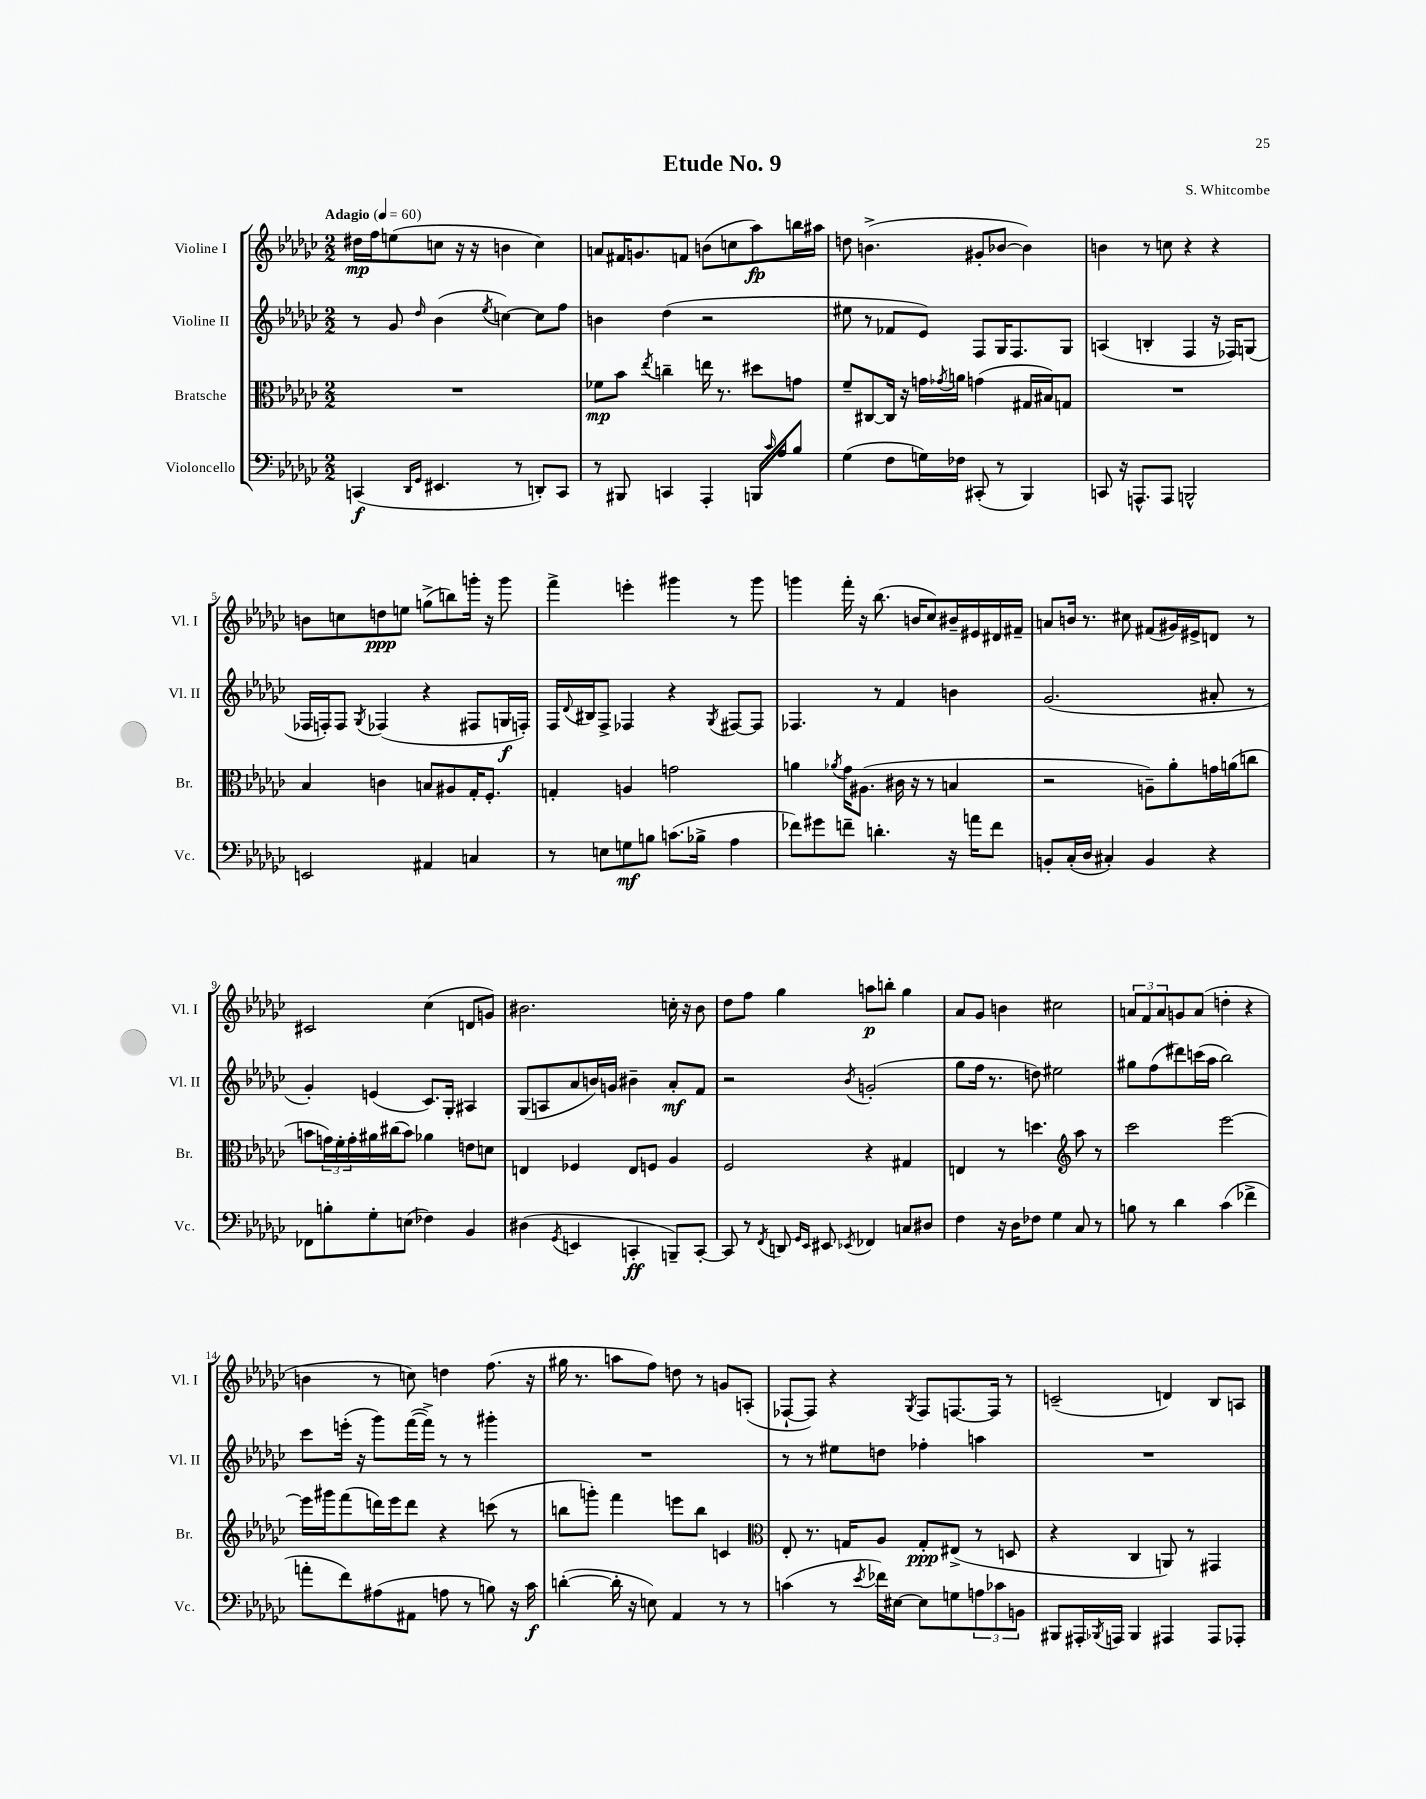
\header { title = "Etude No. 9" composer = "S. Whitcombe" }
<<
\new StaffGroup <<
\new Staff = "s0" \with { instrumentName = "Violine I" shortInstrumentName = "Vl. I" } {
    \clef treble \key ges \major \numericTimeSignature \time 2/2 \tempo "Adagio" 4 = 60
    dis''16\mp f''16 e''8( c''8 r16 r16 b'4 c''4) |
    a'8 fis'16 g'8. f'8 b'8( c''8 aes''8\fp) b''16 ais''16 |
    d''8 b'4.->( gis'8-. bes'8~ bes'4) |
    b'4 r8 c''8 r4 r4 |
    b'8 c''8 d''8\ppp e''8 g''8->( b''8) g'''16-. r16 g'''8 |
    f'''4-> e'''4-. gis'''4 r8 gis'''8 |
    g'''4 f'''16-. r16 bes''8.( b'16 ces''8) bis'16-- eis'16 dis'16 fis'16-- |
    a'8 b'16 r8. cis''8 fis'8( gis'16) eis'16-> d'8 r8 |
    cis'2 ces''4( d'8 g'8) |
    bis'2. c''16-. r16 bis'8 |
    des''8 f''8 ges''4 a''8\p b''8-. ges''4 |
    aes'8 ges'8 b'4 cis''2 |
    \tuplet 3/2 { a'8 f'8 a'8 } g'8 a'8( d''4-. r4 |
    b'4 r8 c''8) d''4 f''8.( r16 |
    gis''16 r8. a''8 f''8) d''8 r8 g'8 a8-.( |
    fes8~-! fes8) r4 \acciaccatura { ges8 } fes8 f8.~ f16 r8 |
    c'2--( d'4) bes8 a8 \bar "|." |
}
\new Staff = "s1" \with { instrumentName = "Violine II" shortInstrumentName = "Vl. II" } {
    \clef treble \key ges \major \numericTimeSignature \time 2/2
    r8 ges'8 \grace { des''16 } bes'4( \acciaccatura { ees''8 } c''4~) c''8 f''8 |
    b'4 des''4( r2 |
    eis''8 r8 fes'8 ees'8) f8 ges16 f8. ges8 |
    a4( b4-. f4 r16 fes16) g8( |
    fes16 f16-.) f8 \acciaccatura { ges8 } fes4( r4 fis8 g16\f f16-.) |
    f16 \appoggiatura { des'8 } bis16 f8-> fes4 r4 \acciaccatura { ges8 } fis8~ fis8 |
    fes4. r8 f'4 b'4 |
    ges'2.( ais'8-. r8 |
    ges'4-.) e'4( ces'8.) ges16-. ais4 |
    ges8( a8 aes'8 b'16) g'16 bis'4-- aes'8-.\mf f'8 |
    r2 \acciaccatura { bes'8 } g'2-.( |
    ges''8 f''16 r8. d''8) eis''2 |
    gis''8 f''8( dis'''8) c'''16( aes''16 bes''2) |
    ces'''8 e'''16-.( r16 ges'''8) f'''16~( f'''16->) r8 r8 gis'''4-. |
    R1 |
    r8 r8 eis''8 d''8 fes''4-. a''4 |
    R1 \bar "|." |
}
\new Staff = "s2" \with { instrumentName = "Bratsche" shortInstrumentName = "Br." } {
    \clef alto \key ges \major \numericTimeSignature \time 2/2
    R1 |
    fes'8\mp bes'8 \acciaccatura { ees''8 } c''4-- e''16 r8. dis''8 g'8 |
    f'8-- cis8~ cis16 r16 g'16 \acciaccatura { ges'8 } a'16 g'4( gis16 bis16) g8 |
    R1 |
    bes4 c'4 b8 ais8 ges16-. f8.-. |
    g4-. a4 g'2 |
    a'4 \acciaccatura { aes'8 } ges'16 ais8.( cis'16 r16 r8 b4 |
    r2 a8--) aes'8-. g'16 a'16( c''8 |
    b'8 \tuplet 3/2 { g'16) f'16-. g'16-. } ais'16 cis''16( b'8) aes'4 e'8 d'8 |
    e4 fes4 e8 f8 aes4 |
    f2 r4 gis4 |
    e4 r8 d''4. \clef treble aes''8 r8 |
    ces'''2 ees'''2~ |
    ees'''16 gis'''16 f'''8( d'''16) ees'''16 d'''8 r4 c'''8( r8 |
    b''8 g'''8-.) f'''4 e'''8 b''8 c'4 |
    \clef alto ees8-. r8. g16 aes8 g8-.\ppp eis8->( r8 d8 |
    r4 ces4 a,8) r8 gis,4 \bar "|." |
}
\new Staff = "s3" \with { instrumentName = "Violoncello" shortInstrumentName = "Vc." } {
    \clef bass \key ges \major \numericTimeSignature \time 2/2
    c,4\f( \grace { des,16 ges,16 } eis,4. r8 d,8-.) c,8 |
    r8 bis,,8 c,4 aes,,4-. b,,16 \grace { ces'16 } aes16 bes8 |
    ges4( f8 g16) fes16 cis,8-.( r8 bes,,4) |
    c,8 r16 a,,8.-^ a,,8 b,,2-^ |
    e,2 ais,4 c4 |
    r8 e8 g8\mf b8 c'8.( bes16-> aes4 |
    fes'8) gis'8 f'8-- d'4.-. r16 a'16 f'8 |
    b,8-. ces16-.( des16 cis4-.) b,4 r4 |
    fes,8 b8-. ges8-. e8( fes4) bes,4 |
    dis4( \acciaccatura { ges,8 } e,4 c,4-.\ff b,,8--) c,8~-. |
    c,8 r8 \acciaccatura { f,8 } d,8 \grace { ges,16 ees,16 } eis,8 \acciaccatura { ees,8 } fes,4 c8 dis8 |
    f4 r16 des16 fes8 ges4 ces8 r8 |
    b8 r8 des'4 ces'4( fes'4-> |
    a'8-. f'8) ais8( ais,8 a8 r8 b8) r16 ces'16\f |
    d'4~-.( d'16-. r16 e8) aes,4 r8 r8 |
    c'4( r8 \acciaccatura { ees'8 } fes'16) eis16~ eis8 g8 \tuplet 3/2 { a8 ces'8 b,8 } |
    bis,,8 ais,,16-. \acciaccatura { bes,,8 } a,,16 bes,,4 ais,,4 ais,,8 aes,,8-. \bar "|." |
}
>>
>>
